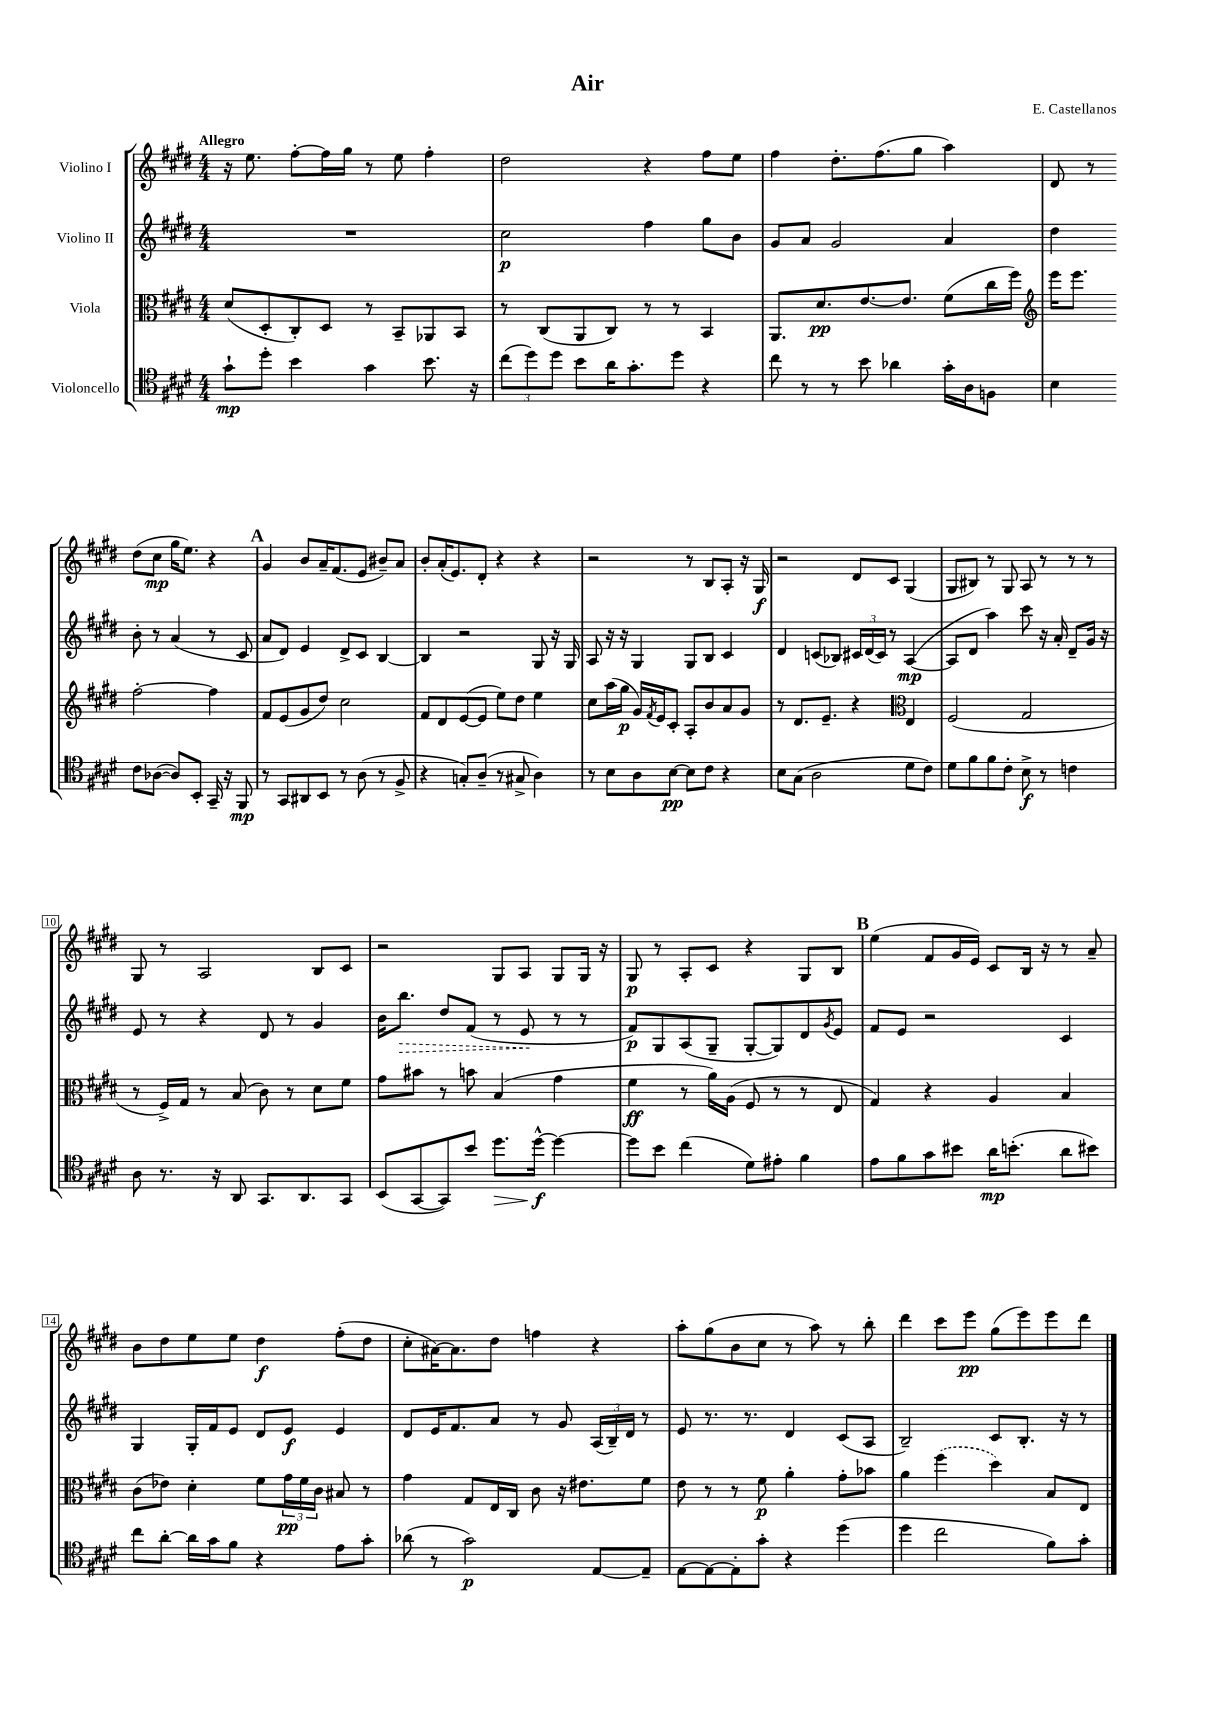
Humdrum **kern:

**kern	**kern	**kern	**kern
*staff4	*staff3	*staff2	*staff1
*clefC4	*clefC3	*clefG2	*clefG2
*k[f#c#g#d#]	*k[f#c#g#d#]	*k[f#c#g#d#]	*k[f#c#g#d#]
*M4/4	*M4/4	*M4/4	*M4/4
8g#`	(8d#	1r	16r
.	.	.	8.ee
8dd#'	8D#'	.	.
4b	8C#')	.	[8ff#'
.	8D#	.	16ff#]
.	.	.	16gg#
4g#	8r	.	8r
.	8BB~	.	8ee
8.b	8AA-	.	4ff#'
.	8BB	.	.
16r	.	.	.
=	=	=	=
(12cc#	8r	2cc#	2dd#
12dd#)	.	.	.
.	(8C#	.	.
12dd#	.	.	.
8b	8AA	.	.
16a	8C#)	.	.
8.g#'	.	.	.
.	8r	4ff#	4r
8dd#	8r	.	.
4r	4BB	8gg#	8ff#
.	.	8b	8ee
=	=	=	=
8cc#	8.AA	8g#	4ff#
8r	.	8a	.
.	8.d#	.	.
8r	.	2g#	8.dd#'
8b	[8.e	.	.
.	.	.	(8.ff#
4a-	.	.	.
.	8.e]	.	.
.	.	.	8gg#
16g#'	(8f#	4a	4aa)
16A	.	.	.
8F	16cc#	.	.
.	16ff#)	.	.
=	=	=	=
*	*clefG2	*	*
4B	16eee	4dd#	8d#
.	8.eee	.	.
.	.	.	8r
8c#	[2ff#'	8b'	(8dd#
([8A-	.	8r	8cc#
8A-])	.	(4a	16gg#
.	.	.	8.ee)
8BB'	.	.	.
16GG#~	4ff#]	8r	4r
16r	.	.	.
8FF#	.	8c#	.
=	=	=	=
8r	8f#	8a	4g#
8GG#	(8e	8d#)	.
8AA#	8g#	4e	8b
8BB	8dd#)	.	16a~
.	.	.	(8.f#
8r	2cc#	8d#^	.
(8A	.	8c#	8e
8r	.	[4B	8b#~)
8F#^	.	.	8a
=	=	=	=
4r	8f#	4B]	8b'
.	8d#	.	(16a'
.	.	.	8.e)
8G')	([8e	2r	.
(8A~	8e]	.	8d#'
8r	8ee)	.	4r
8G#^	8dd#	.	.
4A)	4ee	8G#	4r
.	.	16r	.
.	.	16G#	.
=	=	=	=
8r	8cc#	8A	2r
8B	(16aa	16r	.
.	16gg#	16r	.
8A	16g#)	4G#	.
.	8qf#	.	.
.	16e	.	.
[8B	8c#'	.	.
8B]	8A'	8G#	8r
8c#	8b	8B	8B
4r	8a	4c#	8A'
.	8g#	.	16r
.	.	.	16G#
=	=	=	=
8B	8r	4d#	2r
(8G#	8.d#	.	.
2A	.	(8c	.
.	8.e~	.	.
.	.	8B-)	.
.	4r	24c#	8d#
.	.	(24d#	.
.	.	24c#)	.
.	.	8r	8c#
*	*clefC3	*	*
8d#	4E	([4A	(4G#
8c#)	.	.	.
=	=	=	=
8d#	(2F#	8A]	8G#
8f#	.	8d#	8B#)
8f#	.	4aa)	8r
8c#'	.	.	8G#
8B^	2G#	8ccc#	8A
8r	.	16r	8r
.	.	16a'	.
4c	.	8d#~	8r
.	.	16g#	8r
.	.	16r	.
=	=	=	=
8A	8r	8e	8G#
8.r	16F#^)	8r	8r
.	16G#	.	.
.	8r	4r	2A
16r	.	.	.
8AA	(8B	.	.
8.GG#	8c#)	8d#	.
.	8r	8r	.
8.AA	.	.	.
.	8d#	4g#	8B
8GG#	8f#	.	8c#
=	=	=	=
(8BB	8g#	16b	2r
.	.	8.bb	.
[8GG#	8b#	.	.
8GG#])	8r	8dd#	.
8b	8b	(8f#	.
8.dd#	(4B	8r	8G#
.	.	8e	8A
[16dd#^^	.	.	.
4dd#_	4g#	8r	8G#
.	.	8r	16G#
.	.	.	16r
=	=	=	=
8dd#]	4f#	8f#)	8G#
8b	.	8G#	8r
(4cc#	8r	(8A	8A'
.	16a)	8G#~	8c#
.	(16A	.	.
8d#)	8F#	[8G#'	4r
8e#'	8r	8G#])	.
4f#	8r	8d#	8G#
.	.	8qg#	.
.	8E	8e	8B
=	=	=	=
8e	4G#)	8f#	(4ee
8f#	.	8e	.
8g#	4r	2r	8f#
8b#	.	.	16g#
.	.	.	16e)
16a	4A	.	8c#
(8.b'	.	.	.
.	.	.	16B
.	.	.	16r
8a	4B	4c#	8r
8b#)	.	.	8a~
=	=	=	=
8cc#	(8c#	4G#	8b
[8a'	8e-)	.	8dd#
16a]	4d#'	16G#'	8ee
16g#	.	16f#	.
8f#	.	8e	8ee
4r	8f#	8d#	4dd#
.	24g#	8e	.
.	24f#	.	.
.	24c#	.	.
8e	8B#	4e	(8ff#'
8g#'	8r	.	8dd#
=	=	=	=
(8a-	4g#	8d#	8cc#'
8r	.	16e	[16a#)
.	.	8.f#	8.a#]
2g#)	8G#	.	.
.	16E	8a	8dd#
.	16C#	.	.
.	8c#	8r	4ff
.	16r	8g#	.
.	8.e#	.	.
[8E	.	(24A	4r
.	.	24B~)	.
.	.	24d#	.
8E~]	8f#	8r	.
=	=	=	=
[8E	8e	8e	8aa'
8E_	8r	8.r	(8gg#
8E']	8r	.	8b
.	.	8.r	.
8g#'	8f#	.	8cc#
4r	4a'	4d#	8r
.	.	.	8aa)
(4dd#	8g#'	(8c#	8r
.	8b-	8A	8bb'
=	=	=	=
4dd#	4a	2B~)	4ddd#
2cc#	(4ff#	.	8ccc#
.	.	.	8eee
.	4dd#)	8c#	(8gg#
.	.	8.B'	8eee)
8f#)	8B	.	8eee
.	.	16r	.
8g#'	8E	8r	8ddd#
==	==	==	==
*-	*-	*-	*-
